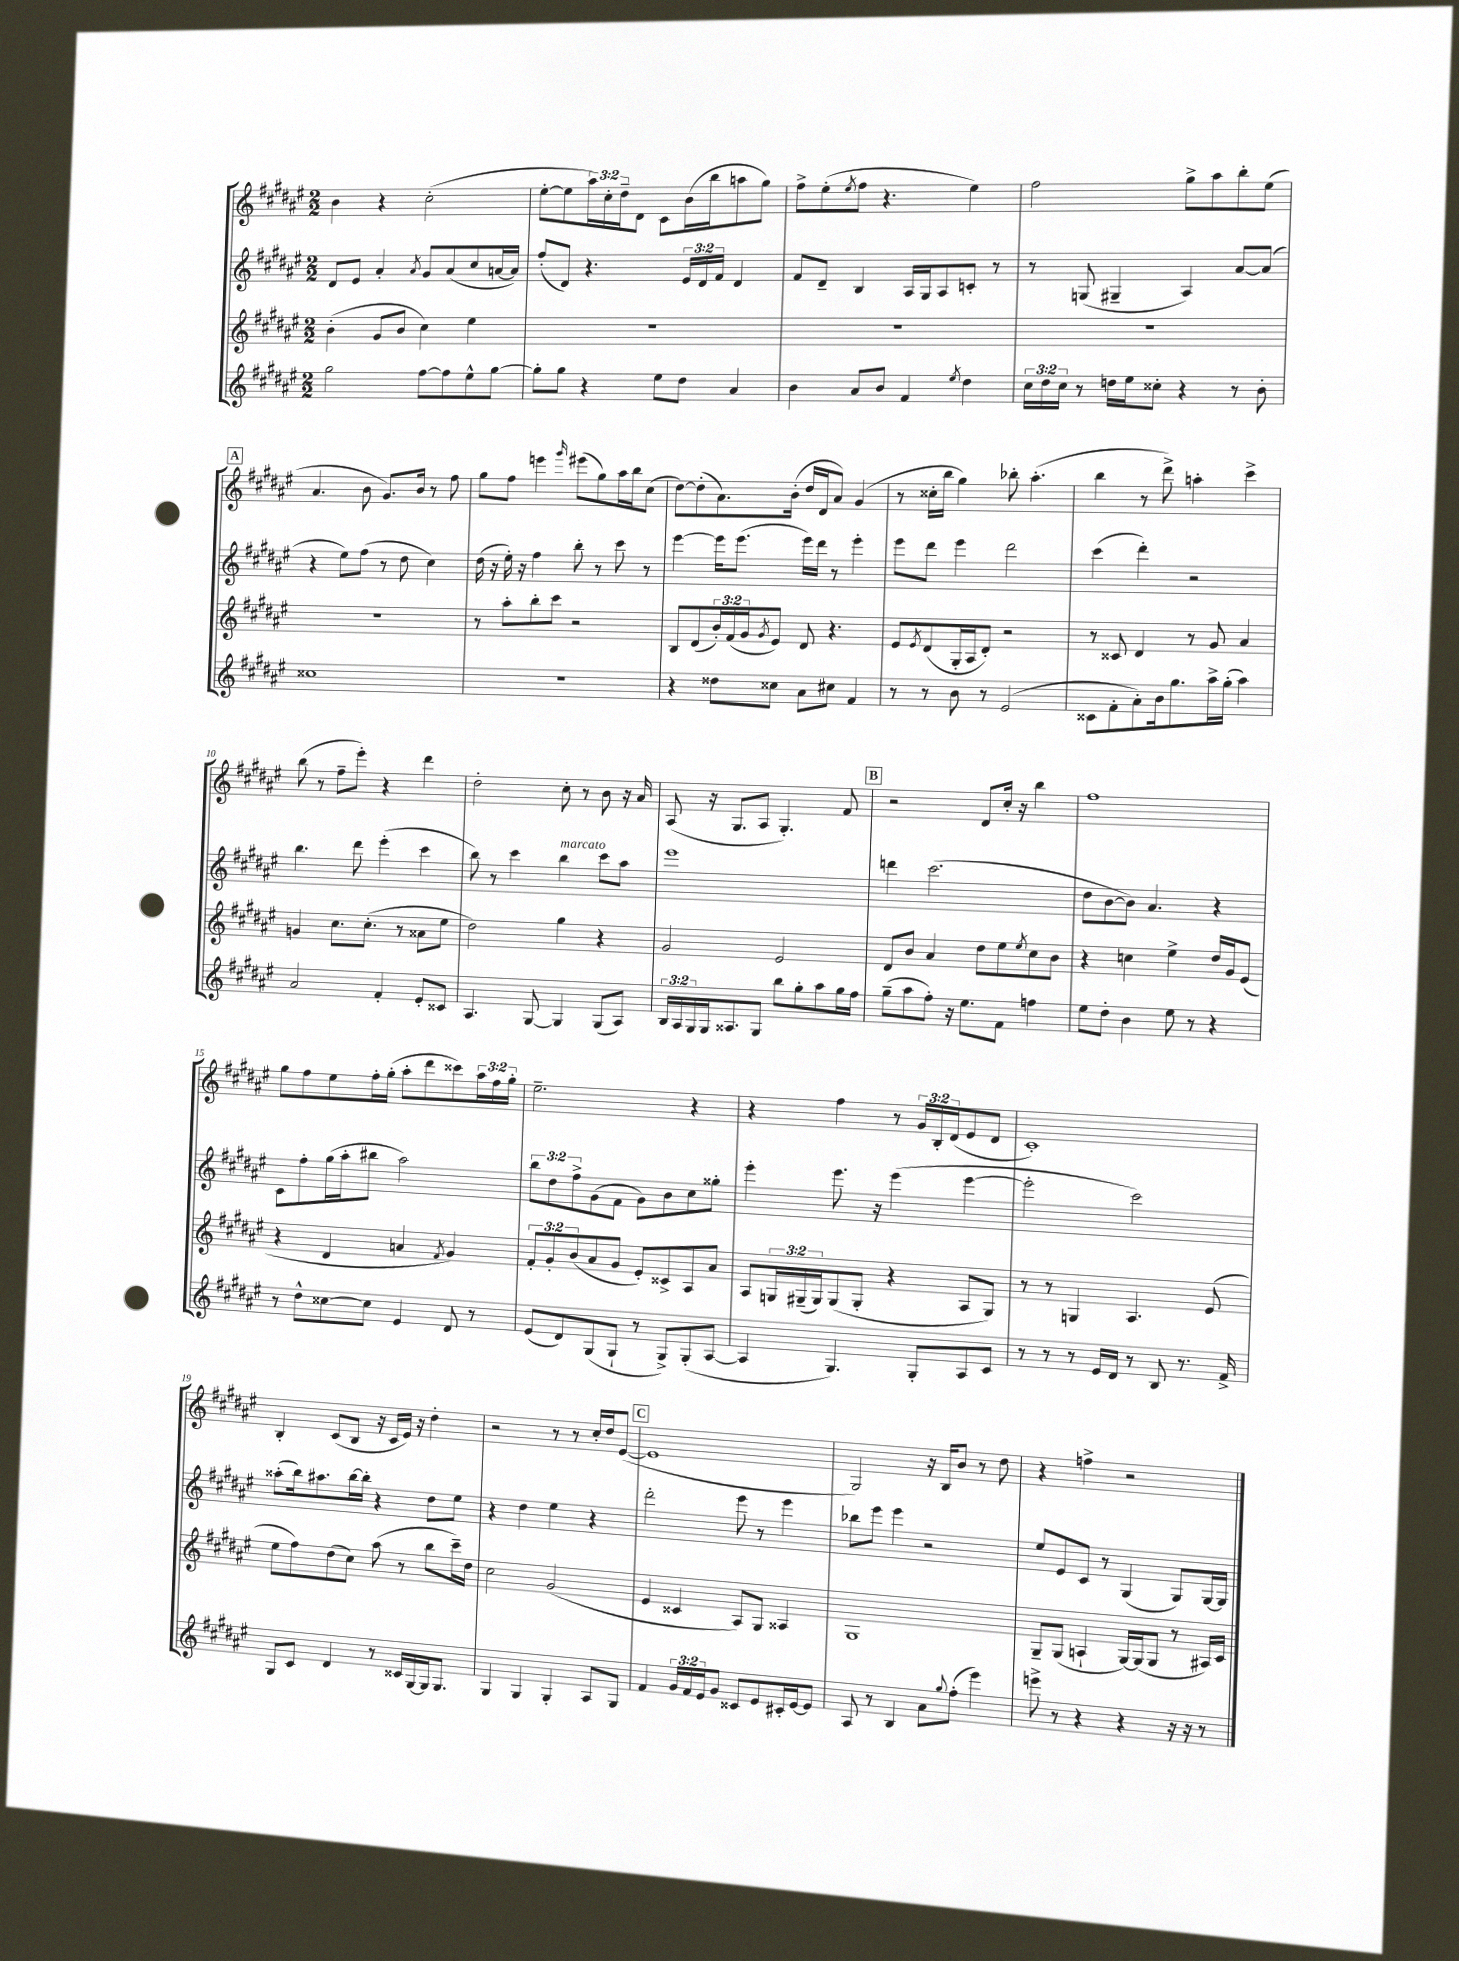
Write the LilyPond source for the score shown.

<<
\new StaffGroup <<
\new Staff = "s0" {
    \clef treble \key fis \major \numericTimeSignature \time 2/2 \override Staff.TupletNumber.text = #tuplet-number::calc-fraction-text
    b'4 r4 cis''2-.( |
    eis''8~-. eis''8 \tuplet 3/2 { ais''16) cis''16-. dis''16-- } dis'8 cis'8 b'16( b''16 a''8 gis''8) |
    fis''8-> eis''8-.( \acciaccatura { eis''8 } fis''8 r4. eis''4) |
    fis''2 gis''8-> ais''8 b''8-. eis''8( |
    \mark \markup { \box "A" } ais'4. b'8 gis'8.) b'16 r8 fis''8 |
    gis''8 fis''8 e'''4 \grace { gis'''16 } eis'''8( gis''8) ais''16 b''16 cis''8( |
    dis''8~) dis''8-.( ais'8.) b'16-.( dis''16 dis'16 ais'8) gis'4( |
    r8 cisis''16-. b''16 gis''4) bes''8-. ais''4.-.( |
    b''4 r8 dis'''8->) a''4-. cis'''4-> |
    b''8( r8 fis''8-- eis'''8-.) r4 dis'''4 |
    dis''2-. cis''8-. r8 b'8 r16 ais'16 |
    ais8( r16 gis8. ais8 gis4.-.) fis'8 |
    \mark \markup { \box "B" } r2 dis'8 cis''16-. r16 b''4 |
    fis''1 |
    gis''8 fis''8 eis''8 fis''16-. gis''16-.( ais''8-. dis'''8 cisis'''8) \tuplet 3/2 { ais''16 fis''16 gis''16-. } |
    eis''2.-- r4 |
    r4 fis''4 r8 \tuplet 3/2 { gis'16 b16-. dis'16( } eis'8 dis'8 |
    cis'1-.) |
    b4-. cis'8( b8 r16 cis'16 eis'16) r16 dis''4-. |
    r2 r8 r8 cis''16-. dis''16 eis'8~( |
    \mark \markup { \box "C" } eis'1 |
    gis2) r16 b16 b'8 r8 dis''8 |
    r4 f''4-> r2 \bar "|." |
}
\new Staff = "s1" {
    \clef treble \key fis \major \numericTimeSignature \time 2/2 \override Staff.TupletNumber.text = #tuplet-number::calc-fraction-text
    dis'8 eis'8 ais'4-. \acciaccatura { ais'8 } gis'8 ais'8( cis''8 a'16~ a'16) |
    fis''8-.( dis'8) r4. \tuplet 3/2 { eis'16 dis'16 fis'16 } dis'4 |
    fis'8 dis'8-- b4 ais16 gis16 ais8 c'8-. r8 |
    r8 g8( gis4-- ais4) ais'8~ ais'8( |
    \mark \markup { \box "A" } r4 eis''8) fis''8( r8 dis''8 cis''4) |
    dis''16( r16 eis''16-.) r16 fis''4 b''8-. r8 cis'''8 r8 |
    eis'''4~ eis'''16 eis'''8.( eis'''16) dis'''16 r8 eis'''4-. |
    eis'''8 dis'''8 eis'''4 dis'''2 |
    cis'''4( dis'''4-.) r2 |
    b''4. dis'''8 eis'''4-.( cis'''4 |
    b''8) r8 cis'''4 b''4^\markup { \italic "marcato" } cis'''8 ais''8 |
    eis'''1 |
    \mark \markup { \box "B" } d'''4 cis'''2.( |
    dis''8 b'8~ b'8) ais'4. r4 |
    cis'8 fis''8-. gis''16( ais''16-. bis''8 ais''2) |
    \tuplet 3/2 { b''8 dis''8 fis''8-> } gis'8( fis'8 gis'8) b'8 cis''8 gisis''8-. |
    eis'''4-. eis'''8. r16 eis'''4( eis'''4~ |
    eis'''2-. cis'''2) |
    aisis''8-.( b''16) ais''8. b''16~ b''16-. r4 dis''8 eis''8 |
    r4 dis''4 eis''4 r4 |
    \mark \markup { \box "C" } dis'''2-. eis'''8 r8 eis'''4 |
    bes''8 eis'''8 eis'''4 r2 |
    eis''8 eis'8 cis'8 r8 gis4( gis8) gis16~ gis16 \bar "|." |
}
\new Staff = "s2" {
    \clef treble \key fis \major \numericTimeSignature \time 2/2 \override Staff.TupletNumber.text = #tuplet-number::calc-fraction-text
    b'4-.( gis'8 b'8 cis''4) eis''4 |
    R1 |
    R1 |
    R1 |
    \mark \markup { \box "A" } R1 |
    r8 ais''8-. b''8-. cis'''8 r2 |
    b8 dis'8( \tuplet 3/2 { b'16-.) fis'16( gis'16 } \acciaccatura { gis'8 } eis'8) dis'8 r4. |
    eis'8 \acciaccatura { eis'8 } dis'8( gis16-. ais16 dis'8-.) r2 |
    r8 cisis'8 dis'4 r8 gis'8 ais'4 |
    g'4 cis''8. cis''8.-.( r8 aisis'8 eis''8 |
    dis''2) gis''4 r4 |
    gis'2 eis'2 |
    \mark \markup { \box "B" } dis'8 b'8 ais'4 dis''8 eis''8 \acciaccatura { eis''8 } cis''8 b'8 |
    r4 c''4 eis''4-> dis''16 gis'16 eis'8( |
    r4 dis'4 a'4 \acciaccatura { fis'8 } gis'4) |
    \tuplet 3/2 { fis'8-. gis'8-. b'8( } ais'8 gis'8 eis'8-.) cisis'8-> ais8 ais'8 |
    ais8 \tuplet 3/2 { g16 gis16--( gis16) } gis8( gis8-. r4 ais8 gis8) |
    r8 r8 g4 ais4. eis'8( |
    eis''8 fis''8) dis''8( cis''8) ais''8( r8 b''8 cis'''16--) dis''16 |
    cis''2 gis'2( |
    \mark \markup { \box "C" } eis'4 cisis'4 ais8) gis8 aisis4 |
    gis1 |
    gis8-- gis8( a4-! gis16~) gis16( gis8 r8 ais16) cis'16 \bar "|." |
}
\new Staff = "s3" {
    \clef treble \key fis \major \numericTimeSignature \time 2/2 \override Staff.TupletNumber.text = #tuplet-number::calc-fraction-text
    gis''2 fis''8~ fis''8 eis''8-^ gis''8~ |
    gis''8-. gis''8 r4 eis''8 dis''8 ais'4 |
    b'4 ais'8 b'8 fis'4 \acciaccatura { eis''8 } dis''4 |
    \tuplet 3/2 { cis''16 dis''16 cis''16 } r8 d''16 eis''16 cisis''8-. r4 r8 b'8-. |
    \mark \markup { \box "A" } cisis''1 |
    R1 |
    r4 disis''8 cisis''8 ais'8 cis''8 fis'4 |
    r8 r8 b'8 r8 eis'2( |
    cisis'8 fis'8-. ais'8-.) b'16 gis''8. ais''16-> gis''16-.( ais''4) |
    ais'2 fis'4-. eis'8-. cisis'8 |
    ais4. gis8~ gis4 gis8( ais8) |
    \tuplet 3/2 { b16 ais16 gis16 } gis16 aisis8. gis8 b''8 gis''8-. ais''8 gis''16 fis''16 |
    \mark \markup { \box "B" } gis''8--( ais''8 fis''8-.) r16 eis''8. fis'8 f''4 |
    eis''8 dis''8-. b'4 eis''8 r8 r4 |
    r8 dis''8-^ cisis''8~ cisis''8 eis'4 dis'8 r8 |
    eis'8( dis'8) gis8( gis8-! r8 gis8->) gis8-.( ais8~ |
    ais4 gis4.) gis8-. ais8 cis'8 |
    r8 r8 r8 eis'16 dis'16 r8 b8 r8. fis'16-> |
    gis8 cis'8 dis'4 r8 cisis'16 gis16~ gis16 gis8. |
    gis4 gis4 gis4-. ais8 gis8 |
    \mark \markup { \box "C" } fis'4 \tuplet 3/2 { gis'16 fis'16 eis'16 } gis'8 cisis'8 eis'8 cis'16-. eis'16~ eis'8 |
    ais8 r8 b4 ais'8 \appoggiatura { gis''8 } fis''8-.( eis'''4) |
    e'''8-> r8 r4 r4 r16 r16 r8 \bar "|." |
}
>>
>>
